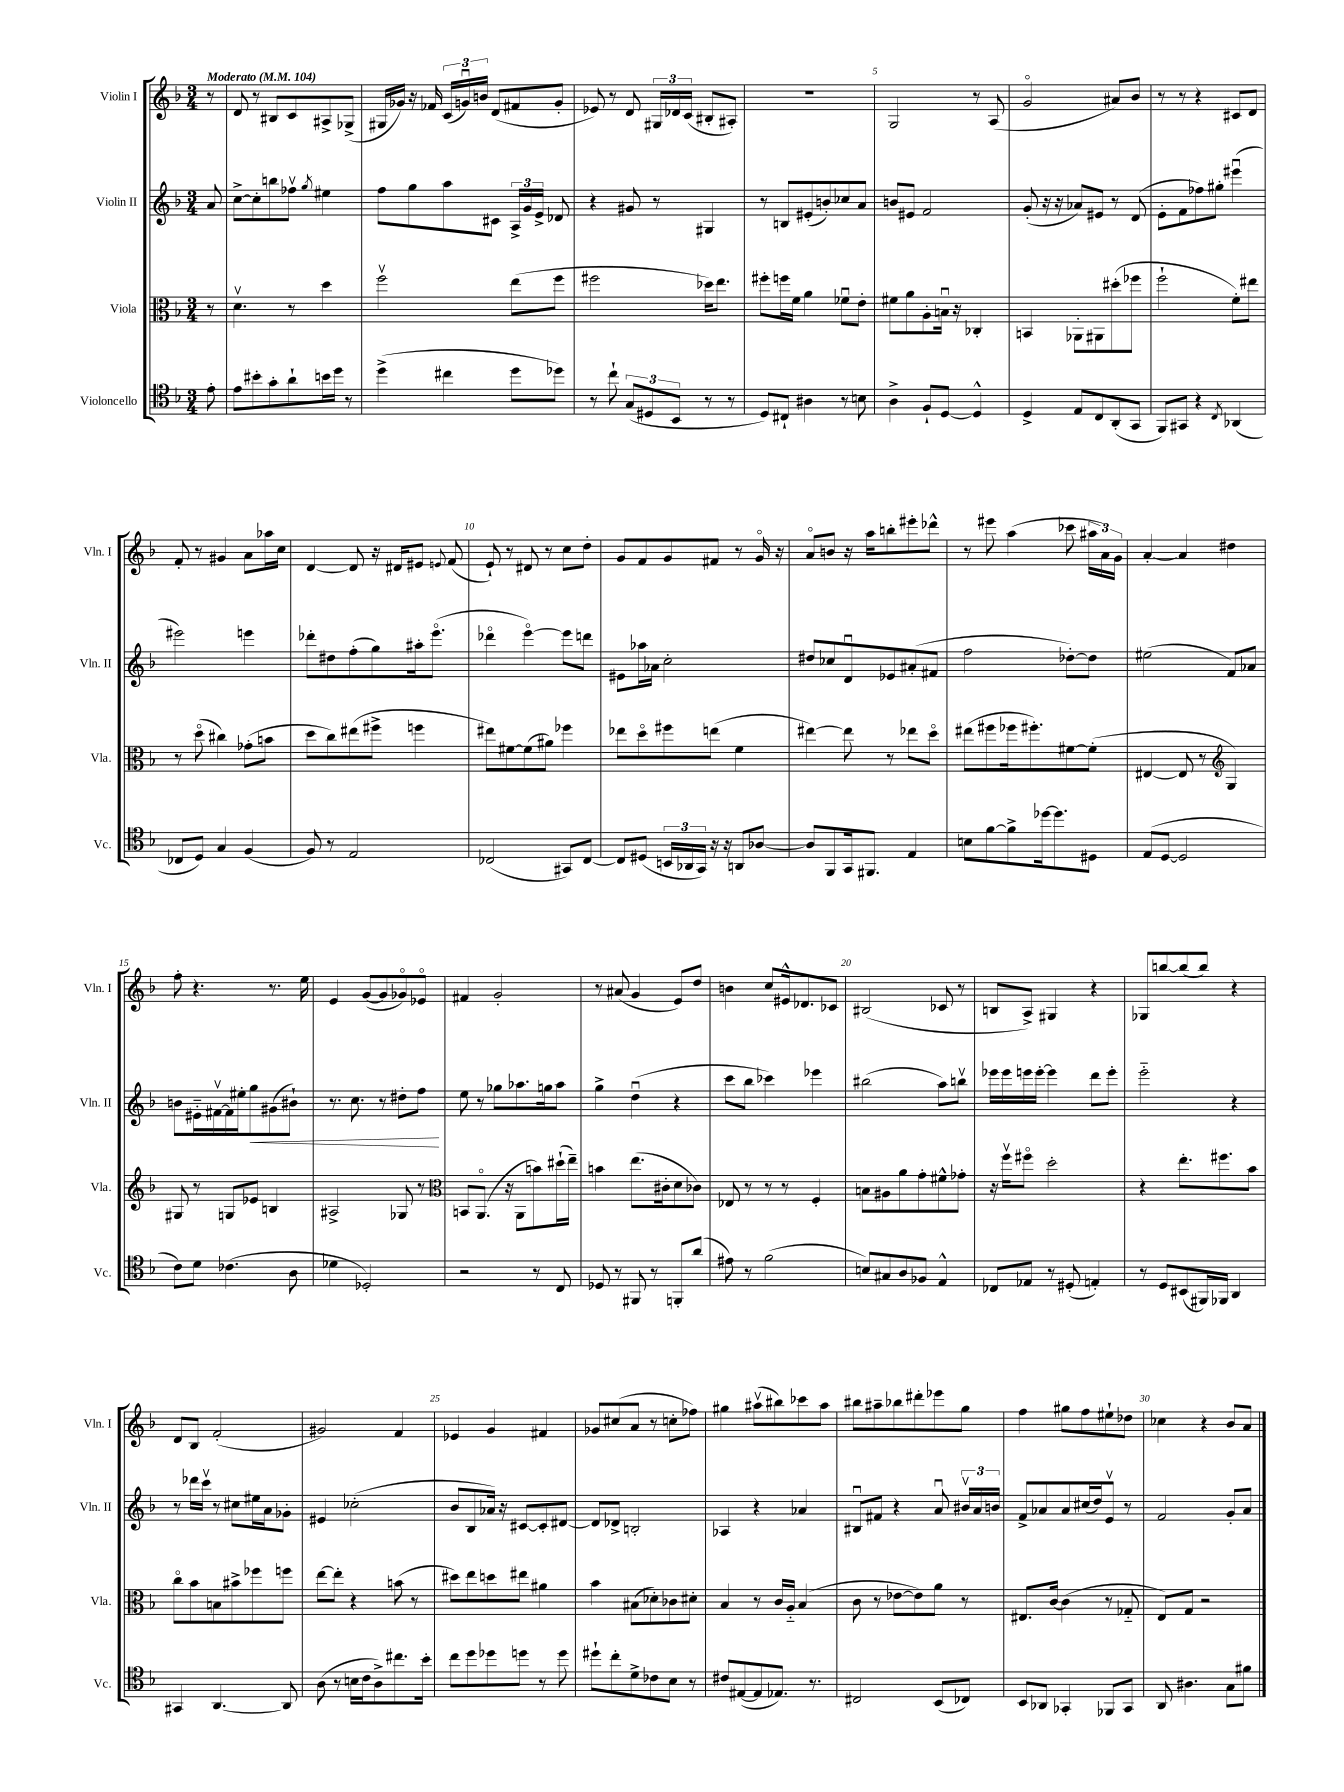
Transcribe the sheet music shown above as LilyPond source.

<<
\new StaffGroup <<
\new Staff = "s0" \with { instrumentName = "Violin I" shortInstrumentName = "Vln. I" } {
    \clef treble \key f \major \numericTimeSignature \time 3/4 \partial 8 \tempo "Moderato" 4 = 104
    \autoBeamOff r8 |
    d'8 r8 bis8[ c'8 ais8-> ges8]->( |
    gis16[ ges'16]) r16 fes'16 \tuplet 3/2 { c'16[( g'16\downbow) b'16] } d'8[( fis'8 g'8]-. |
    ees'8) r8 d'8 \tuplet 3/2 { gis16[ des'16 c'16]( } bis8[-. ais8]-.) |
    R2. |
    g2 r8 a8( |
    g'2\flageolet ais'8[) bes'8] |
    r8 r8 r4 cis'8[ d'8] |
    f'8-. r8 gis'4 a'8[ aes''16 c''16] |
    d'4~ d'8 r16 dis'16[ eis'8] \appoggiatura { e'8 } f'8( |
    e'8-!) r8 dis'8 r8 c''8[ d''8]-. |
    g'8[ f'8 g'8 fis'8] r8 g'16\flageolet r16 |
    a'8[\flageolet b'8] r16 a''16[ b''8-. eis'''8-. des'''8]-^ |
    r8 eis'''8 a''4( ces'''8 \tuplet 3/2 { ais''16[ a'16) g'16] } |
    a'4~-. a'4 dis''4 |
    f''8-. r4. r8. e''16 |
    e'4 g'8[~( g'8 ges'8\flageolet) ees'8]\flageolet |
    fis'4 g'2-. |
    r8 ais'8( g'4 e'8[) d''8] |
    b'4 c''8[ eis'16-^ des'8. ces'8] |
    bis2( ces'8 r8 |
    b8[ a8]->) gis4 r4 |
    ges8[ b''8~ b''8( b''8]) r4 |
    d'8[ bes8] f'2-.( |
    gis'2) f'4 |
    ees'4 g'4 fis'4 |
    ges'8[ cis''8( a'8] r8 c''8[-. fes''8]) |
    gis''4 ais''8[\upbow( bis''8) ces'''8 ais''8] |
    bis''8[ ais''8-- bes''8 dis'''8-. ees'''8 g''8] |
    f''4 gis''8[ f''8 eis''8-! des''8] |
    ces''4 r4 bes'8[ a'8] \bar "|." |
}
\new Staff = "s1" \with { instrumentName = "Violin II" shortInstrumentName = "Vln. II" } {
    \clef treble \key f \major \numericTimeSignature \time 3/4 \partial 8
    \autoBeamOff a'8 |
    c''8[~-> c''8-. b''8 fes''8]\upbow \acciaccatura { g''8 } eis''4 |
    f''8[ g''8 a''8 cis'8] \tuplet 3/2 { a16[-> g'16 e'16]-> } des'8 |
    r4 gis'8 r8 gis4 |
    r8 b8[ eis'8-.( b'8-.) ces''8 a'8] |
    b'8[ eis'8] f'2 |
    g'8-.( r16 r16 aes'8[) eis'8] r8 d'8( |
    e'8[-. f'8 fes''8) gis''8]-. eis'''4\downbow( |
    eis'''2) e'''4 |
    des'''8[-. dis''8 f''8-.( g''8) ais''16-. e'''8.]\flageolet( |
    des'''4\flageolet e'''4~\flageolet) e'''8[ d'''8] |
    eis'8[ aes''16 aes'16] c''2-. |
    dis''8[ ces''8 d'8\downbow ees'8 ais'8-.( fis'8] |
    f''2 des''8[~-.) des''8] |
    eis''2( f'8[) aes'8] |
    b'8[ eis'16-_ fis'16~\upbow fis'16 eis''16-. g''8\< gis'8( bis'8]-!) |
    r8. c''8. r8 dis''8[-. f''8]\! |
    e''8 r8 ges''8[ aes''8. g''16 aes''8] |
    g''4-> d''4\downbow( r4 |
    c'''8[ bes''8] ces'''4) ees'''4 |
    bis''2( a''8[) b''8]\upbow |
    ees'''16[ ees'''16 e'''16 e'''16]~-. e'''4 d'''8[ e'''8]-. |
    e'''2-_ r4 |
    r8 des'''16[ c'''16]\upbow r8 cis''8[ eis''16 a'16 ges'8]-. |
    eis'4 ces''2-.( |
    bes'8[ bes8 aes'16]) r16 cis'8[~ cis'8-. dis'8]~ |
    dis'8[ des'8]-> b2-. |
    aes4 r4 aes'4 |
    bis8[\downbow fis'8] r4 a'8\downbow \tuplet 3/2 { bis'16[\upbow a'16 b'16] } |
    f'8[-> aes'8 aes'8 cis''16( d''16) e'8]\upbow r8 |
    f'2 g'8[-. a'8] \bar "|." |
}
\new Staff = "s2" \with { instrumentName = "Viola" shortInstrumentName = "Vla." } {
    \clef alto \key f \major \numericTimeSignature \time 3/4 \partial 8
    \autoBeamOff r8 |
    d'4.\upbow r8 d''4 |
    f''2\upbow e''8[( f''8] |
    fis''2 des''16[) e''8.] |
    fis''8[-. f''16 f'16] a'4 fes'8[\downbow e'8]-. |
    fis'8[ a'8 a8-. b16]\downbow r16 ces4-. |
    b,4 aes,8[-. ais,8 dis''8-.( fes''8] |
    f''2-! f'8[-.) eis''8] |
    r8 d''8\flageolet( cis''4) ges'8[-.( b'8] |
    d''8[ c''8) eis''8( fis''8]-> f''4 |
    eis''8[) fis'8~ fis'8( ais'8]) fes''4 |
    ees''8[ d''8\flageolet fis''8 e''8]( f'4 |
    eis''4~) eis''8 r8 ees''8[ d''8]\flageolet |
    eis''8[( fis''8 fes''16 fis''8.-.) fis'8~ fis'8]-.( |
    eis4~ eis8 r8 \clef treble g4) |
    gis8 r8 g8[ ees'8] b4 |
    ais2-> ges8 r8 |
    \clef alto b,8[ a,8.]\flageolet( r16 a,8[ b'8) dis''16-!( e''16]--) |
    b'4 e''8.[( cis'16-. d'8 ces'8]) |
    ees8 r8 r8 r8 f4-. |
    b8[ ais8 a'8 g'8-. fis'8-^ ges'8]-. |
    r16 f''16[\upbow fis''8]\flageolet d''2-. |
    r4 e''8.[-. fis''8. bes'8] |
    c''8[\flageolet bes'8 b8 bis'8-> fes''8 f''8] |
    e''8[~ e''8]-. r4 b'8( r8 |
    dis''8[) e''8 d''8 eis''8] ais'4 |
    bes'4 bis8[( des'8-.) ces'8 dis'8]-. |
    bes4 r8 c'16[ a16]-_ bes4( |
    c'8 r8 ees'8[~ ees'8) a'8] r8 |
    eis8.[ c'16]~ c'4( r8 ges8-_ |
    e8[) g8] r2 \bar "|." |
}
\new Staff = "s3" \with { instrumentName = "Violoncello" shortInstrumentName = "Vc." } {
    \clef tenor \key f \major \numericTimeSignature \time 3/4 \partial 8
    \autoBeamOff e'8-. |
    e'8[ bis'8-. g'8-. a'8-! b'16 d''16] r8 |
    d''4->( cis''4 d''8[ des''8]) |
    r8 c''8-! \tuplet 3/2 { g8[( dis8 bes,8] } r8 r8 |
    d8[) cis8]-! ais4 r8 b8 |
    a4-> f8[-! d8]~ d4-^ |
    d4-> e8[ c8 a,8-.( g,8] |
    f,8[) gis,8] r4 \acciaccatura { c8 } aes,4( |
    ces8[ d8]) g4 f4( |
    f8) r8 e2 |
    ces2( gis,8[) ces8]~ |
    ces8[ dis8]( \tuplet 3/2 { b,16[ aes,16 g,16]) } r16 r16 a,8[ aes8]~ |
    aes8[ f,8 g,16 fis,8.] e4 |
    b8[ f'8~ f'8-> des''16~ des''8. dis8] |
    e8[( d8]~ d2 |
    c'8[) d'8] ces'4.( a8 |
    des'4 des2-.) |
    r2 r8 c8 |
    des8 r8 fis,8 r8 f,8[-. a'8]( |
    eis'8) r8 f'2( |
    b8[) gis8 a8 fes8] e4-^ |
    ces8[ ees8] r8 dis8-.( e4-.) |
    r8 d8[ bis,8( fis,16) fes,16] a,4 |
    gis,4 a,4.~ a,8 |
    a8( r8 b16[ c'16 a8->) cis''8. bes'16]-. |
    c''8[ d''8 des''8 d''8] r8 d''8 |
    dis''8[-! c''8-. d'8-> ces'8 bes8] r8 |
    cis'8[ eis8~( eis8 ees8.]) r8. |
    cis2 bes,8[( ces8]) |
    bes,8[ aes,8] ges,4-. fes,8[ ges,8] |
    a,8 ais4. g8[ fis'8] \bar "|." |
}
>>
>>
\layout { \context { \Score \override BarNumber.break-visibility = ##(#f #t #t) barNumberVisibility = #(every-nth-bar-number-visible 5) } }
